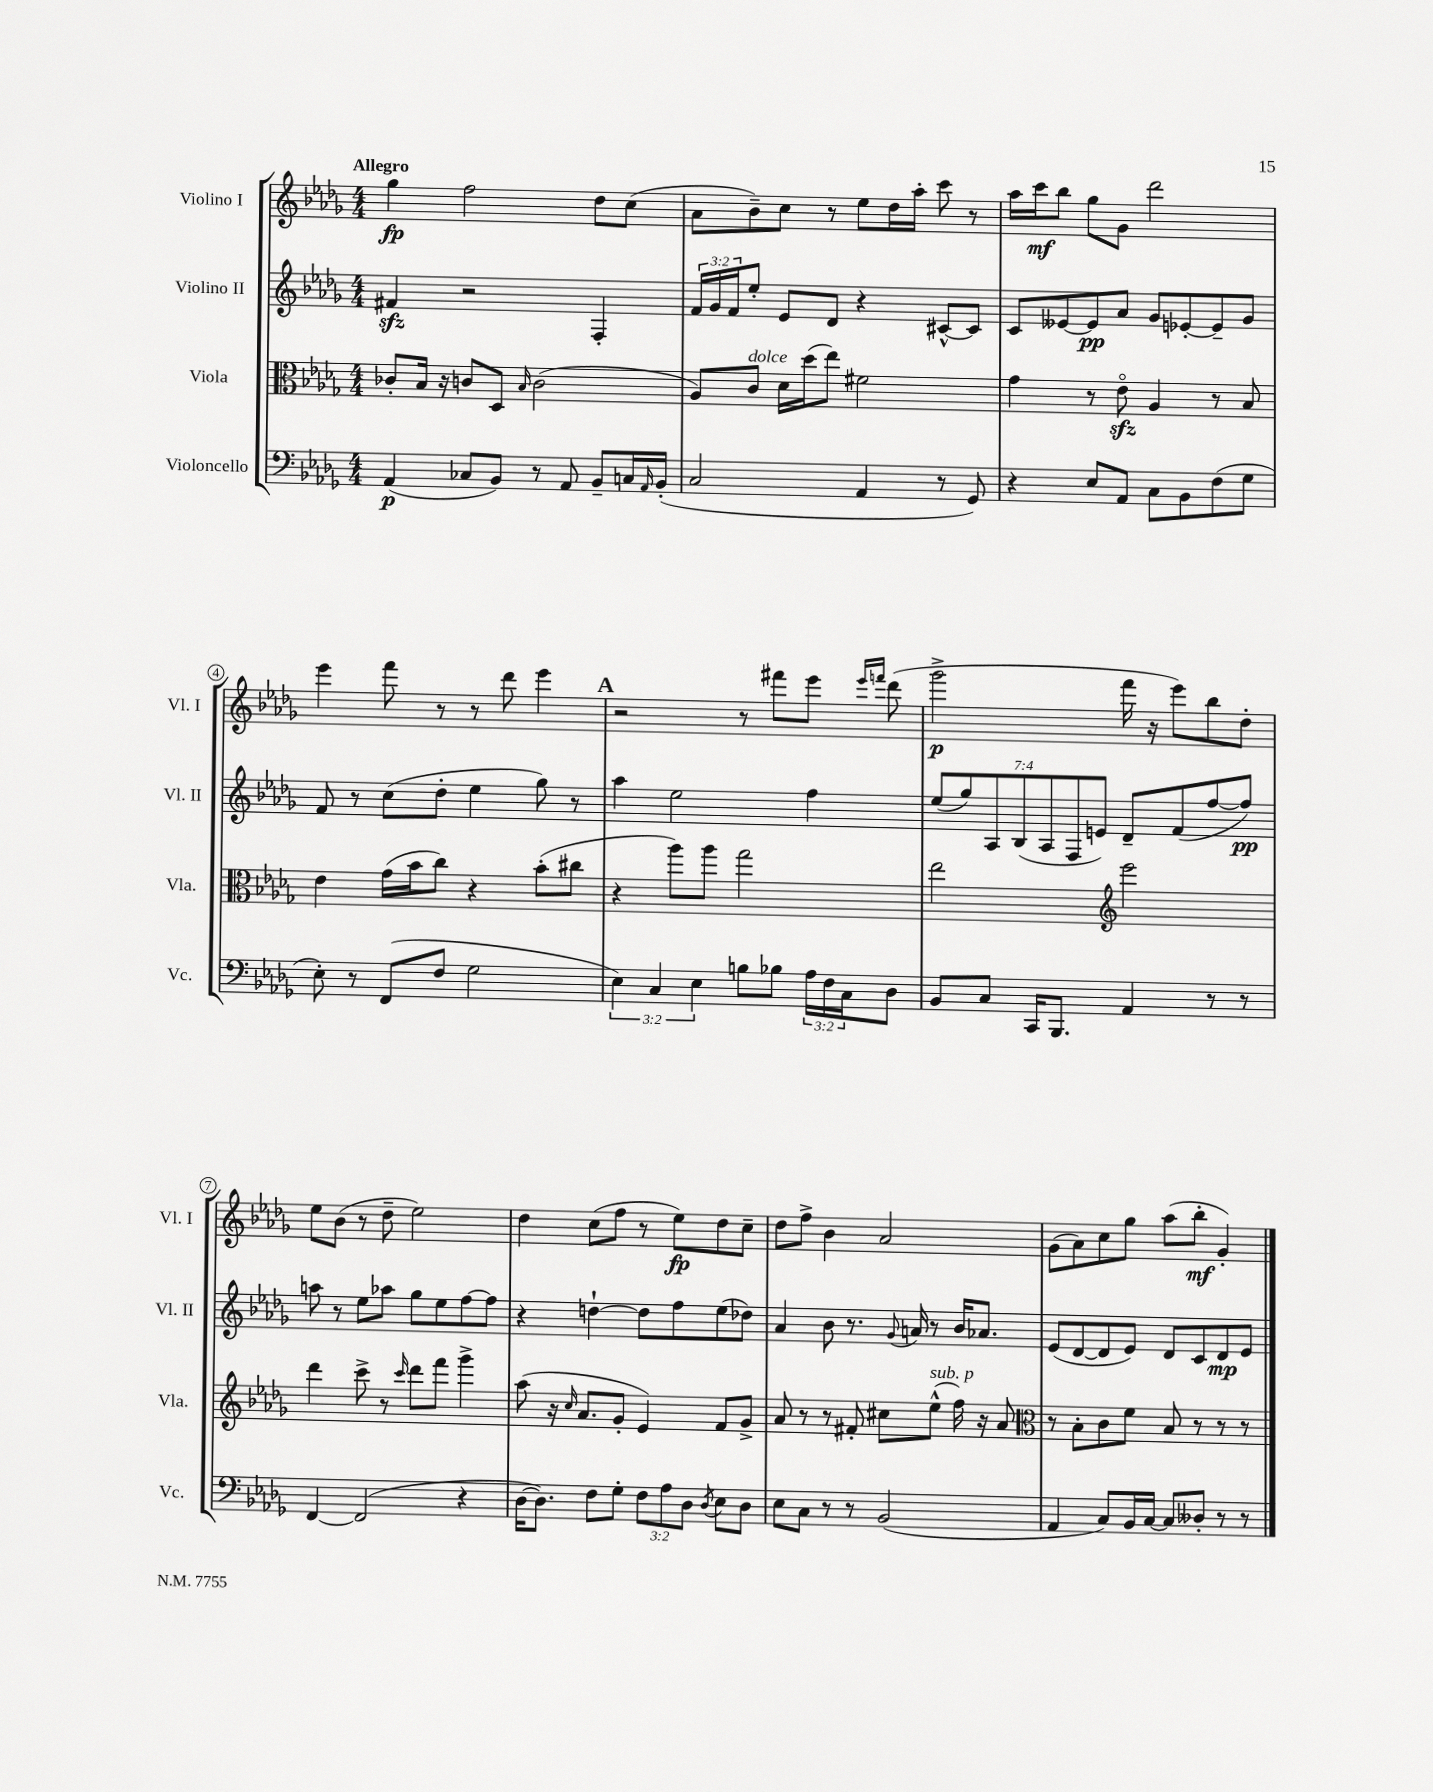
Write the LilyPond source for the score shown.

<<
\new StaffGroup <<
\new Staff = "s0" \with { instrumentName = "Violino I" shortInstrumentName = "Vl. I" } {
    \clef treble \key des \major \numericTimeSignature \time 4/4 \tempo "Allegro"
    ges''4\fp f''2 des''8 c''8( |
    aes'8 bes'8--) c''8 r8 ees''8 des''16 aes''16-. c'''8 r8 |
    aes''16 c'''16\mf bes''8 ges''8 ges'8 des'''2 |
    ees'''4 f'''8 r8 r8 des'''8 ees'''4 |
    \mark \markup { \bold "A" } r2 r8 fis'''8 ees'''8 \grace { ees'''16 f'''16 } des'''8( |
    ges'''2->\p f'''16 r16 ees'''8) bes''8 des''8-. |
    ees''8 bes'8( r8 des''8-- ees''2) |
    des''4 c''8( f''8 r8 ees''8\fp) des''8 c''8-- |
    des''8 f''8-> bes'4 aes'2 |
    ges'8( aes'8) c''8 ges''8 aes''8( bes''8-.\mf ges'4-.) \bar "|." |
}
\new Staff = "s1" \with { instrumentName = "Violino II" shortInstrumentName = "Vl. II" } {
    \clef treble \key des \major \numericTimeSignature \time 4/4 \override Staff.TupletNumber.text = #tuplet-number::calc-fraction-text
    fis'4\sfz r2 f4-. |
    \tuplet 3/2 { f'16 ges'16 f'16 } ees''8-. ees'8 des'8 r4 cis'8~-^ cis'8 |
    c'8 eeses'8~ eeses'8\pp aes'8 ges'8 ees'8~-. ees'8-- ges'8 |
    f'8 r8 c''8( des''8-. ees''4 ges''8) r8 |
    \mark \markup { \bold "A" } aes''4 ees''2 f''4 |
    \tuplet 7/4 { ees''8( ges''8) aes8 bes8( aes8 f8 e'8) } des'8-- f'8( f''8~ f''8\pp) |
    a''8 r8 ees''8 aes''8 ges''8 ees''8 f''8~ f''8 |
    r4 d''4~-! d''8 f''8 ees''8( des''8) |
    aes'4 bes'8 r8. \appoggiatura { ges'8 } a'16 r8 bes'16 aes'8. |
    ees'8( des'8~ des'8 ees'8) des'8 c'8 des'8\mp ees'8 \bar "|." |
}
\new Staff = "s2" \with { instrumentName = "Viola" shortInstrumentName = "Vla." } {
    \clef alto \key des \major \numericTimeSignature \time 4/4
    ces'8-. bes16 r16 c'8 des8 \grace { bes16 } c'2( |
    aes8) c'8^\markup { \italic "dolce" } des'16 des''16( ees''8) fis'2 |
    ges'4 r8 ees'8\flageolet\sfz aes4 r8 bes8 |
    ees'4 ges'16( bes'16 c''8) r4 bes'8-.( cis''8 |
    \mark \markup { \bold "A" } r4 aes''8) aes''8 ges''2 |
    ees''2 \clef treble ees'''2 |
    des'''4 c'''8-> r8 \grace { c'''16 } des'''8 f'''8 ges'''4-> |
    aes''8( r16 \grace { c''16 } aes'8. ges'8-. ees'4) f'8 ges'8-> |
    aes'8 r8 r8 fis'8-. cis''8 ees''8-^^\markup { \italic "sub. p" }( f''16) r16 aes'8 |
    \clef alto r8 bes8-. c'8 f'8 bes8 r8 r8 r8 \bar "|." |
}
\new Staff = "s3" \with { instrumentName = "Violoncello" shortInstrumentName = "Vc." } {
    \clef bass \key des \major \numericTimeSignature \time 4/4 \override Staff.TupletNumber.text = #tuplet-number::calc-fraction-text
    aes,4\p( ces8 bes,8) r8 aes,8 bes,8-- c16 \grace { aes,16 } bes,16-.( |
    c2 aes,4 r8 ges,8) |
    r4 ees8 aes,8 c8 bes,8 f8( ges8 |
    ees8-.) r8 f,8( f8 ges2 |
    \mark \markup { \bold "A" } \tuplet 3/2 { ees4) c4 ees4 } b8 bes8 \tuplet 3/2 { aes16 f16 c16 } des8 |
    bes,8 c8 c,16 bes,,8. aes,4 r8 r8 |
    f,4~ f,2( r4 |
    des16~ des8.) f8 ges8-. \tuplet 3/2 { f8 aes8 des8 } \acciaccatura { des8 } ees8 des8 |
    ees8 c8 r8 r8 bes,2( |
    aes,4 c8) bes,16 c16~ c8 deses8-. r8 r8 \bar "|." |
}
>>
>>
\layout { \context { \Score \override BarNumber.stencil = #(make-stencil-circler 0.1 0.3 ly:text-interface::print) } }
